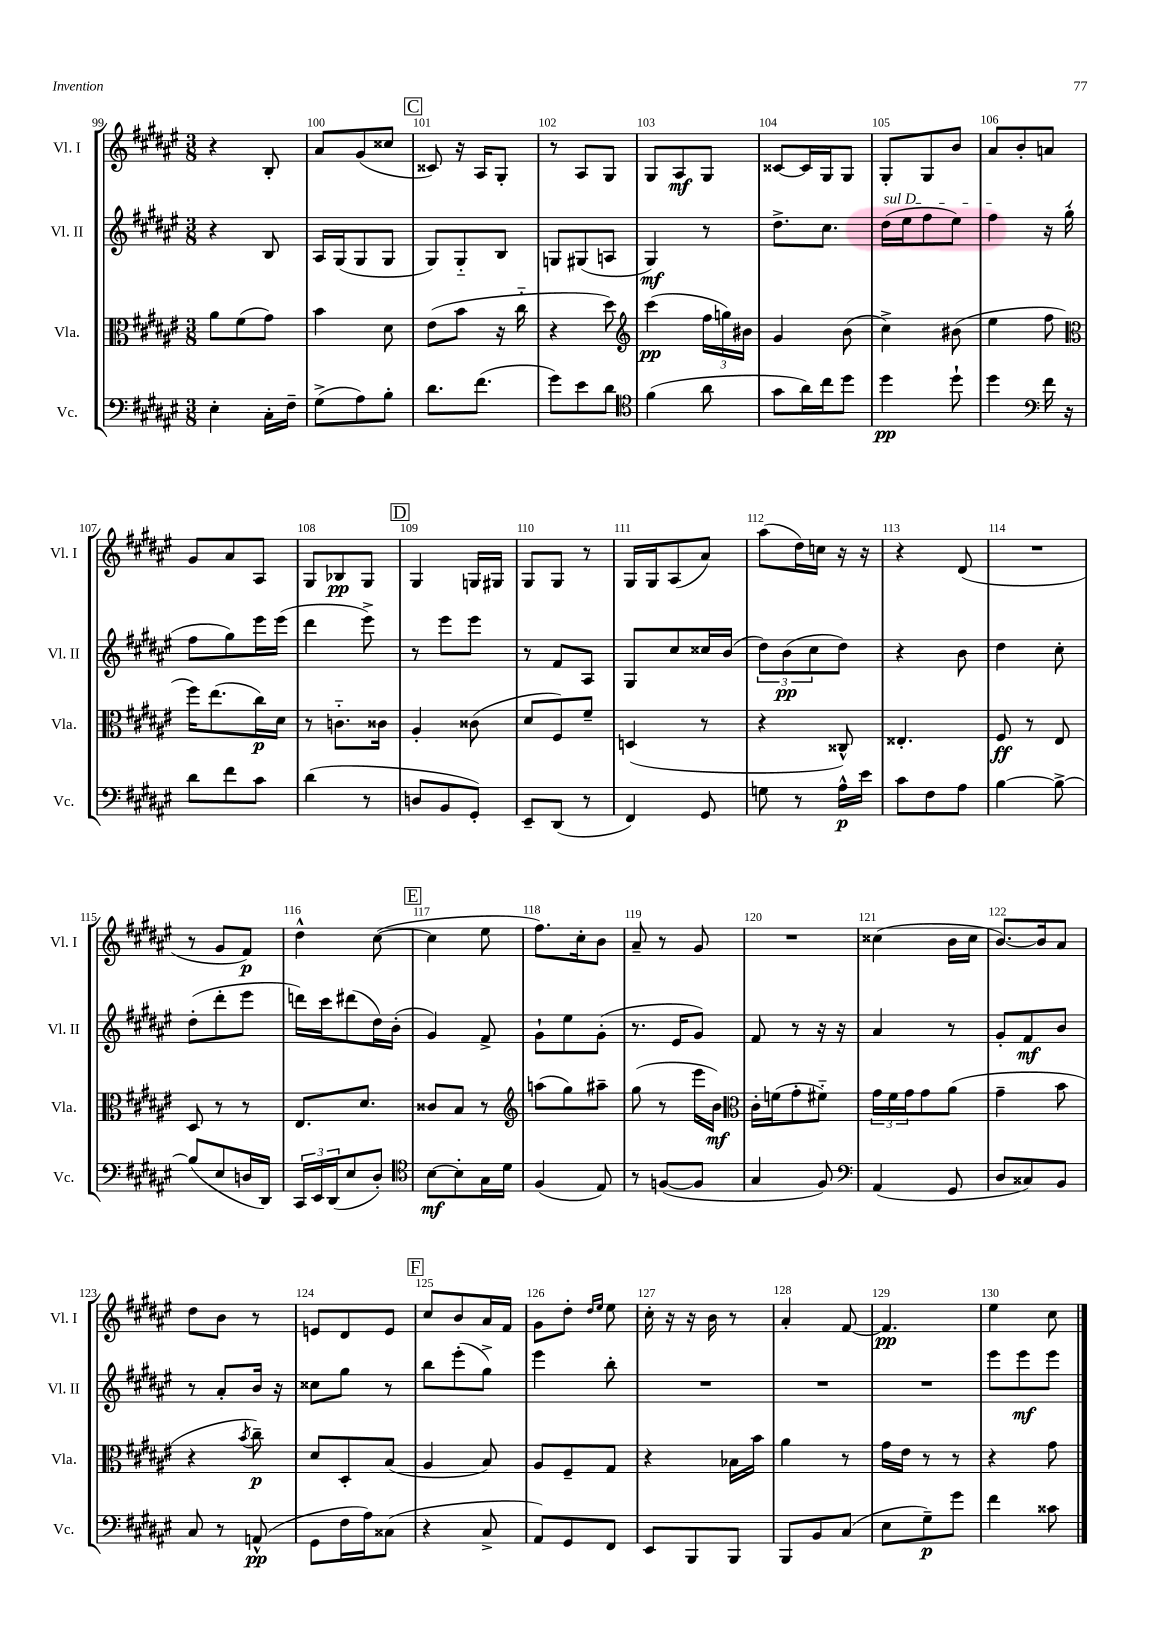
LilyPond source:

<<
\new StaffGroup <<
\new Staff = "s0" \with { instrumentName = "Vl. I" shortInstrumentName = "Vl. I" } {
    \clef treble \key fis \major \numericTimeSignature \time 3/8
    r4 b8-. |
    ais'8 gis'8( cisis''8 |
    \mark \markup { \box "C" } cisis'8) r16 ais16 gis8-. |
    r8 ais8 gis8 |
    gis8 ais8\mf gis8 |
    cisis'8~ cisis'16 gis16 gis8 |
    gis8-. gis8 b'8 |
    ais'8 b'8-. a'8 |
    gis'8 ais'8 ais8 |
    gis8 bes8\pp gis8 |
    \mark \markup { \box "D" } gis4 g16 gis16 |
    gis8 gis8 r8 |
    gis16 gis16 ais8( ais'8) |
    ais''8( dis''16) c''16 r16 r16 |
    r4 dis'8( |
    R4. |
    r8 gis'8 fis'8\p) |
    dis''4-^ cis''8~( |
    \mark \markup { \box "E" } cis''4 eis''8 |
    fis''8.) cis''16-. b'8 |
    ais'8-- r8 gis'8 |
    R4. |
    cisis''4( b'16 cisis''16 |
    b'8.~) b'16 ais'8 |
    dis''8 b'8 r8 |
    e'8 dis'8 e'8 |
    \mark \markup { \box "F" } cis''8 b'8 ais'16 fis'16 |
    gis'8 dis''8-. \grace { dis''16 eis''16 } eis''8 |
    cis''16-. r16 r16 b'16 r8 |
    ais'4-. fis'8~ |
    fis'4.\pp |
    eis''4 cis''8 \bar "|." |
}
\new Staff = "s1" \with { instrumentName = "Vl. II" shortInstrumentName = "Vl. II" } {
    \clef treble \key fis \major \numericTimeSignature \time 3/8
    r4 b8 |
    ais16 gis16( gis8 gis8 |
    \mark \markup { \box "C" } gis8) gis8-_ b8 |
    g8 gis8( a8 |
    gis4\mf) r8 |
    dis''8.-> cis''8. |
    \once \override TextSpanner.bound-details.left.text = \markup { \italic "sul D" } dis''16\startTextSpan( eis''16 fis''8 eis''8) |
    fis''4\stopTextSpan r16 gis''16-.( |
    fis''8 gis''8) eis'''16 eis'''16( |
    dis'''4 eis'''8->) |
    \mark \markup { \box "D" } r8 eis'''8 eis'''8 |
    r8 fis'8 ais8 |
    gis8 cis''8 cisis''16 b'16( |
    \tuplet 3/2 { dis''8) b'8\pp( cis''8 } dis''8) |
    r4 b'8 |
    dis''4 cis''8-. |
    dis''8-.( dis'''8-. eis'''8 |
    d'''16) cis'''16 dis'''8( dis''16) b'16-.( |
    \mark \markup { \box "E" } gis'4) fis'8-> |
    gis'8-! eis''8 gis'8-.( |
    r8. eis'16 gis'8) |
    fis'8 r8 r16 r16 |
    ais'4 r8 |
    gis'8-. fis'8\mf b'8 |
    r8 ais'8-. b'16 r16 |
    cisis''8 gis''8 r8 |
    \mark \markup { \box "F" } b''8 eis'''8-.( gis''8->) |
    eis'''4 b''8-. |
    R4. |
    R4. |
    R4. |
    eis'''8 eis'''8\mf eis'''8 \bar "|." |
}
\new Staff = "s2" \with { instrumentName = "Vla." shortInstrumentName = "Vla." } {
    \clef alto \key fis \major \numericTimeSignature \time 3/8
    ais'8 fis'8( gis'8) |
    b'4 dis'8 |
    \mark \markup { \box "C" } eis'8( b'8 r16 cis''16-_ |
    r4 dis''8) |
    \clef treble cis'''4\pp( \tuplet 3/2 { fis''16 g''16) bis'16 } |
    gis'4 b'8( |
    cis''4->) bis'8( |
    eis''4 fis''8 |
    \clef alto fis''16) eis''8.( cis''16\p) dis'16 |
    r8 c'8.-_ cisis'16 |
    \mark \markup { \box "D" } ais4-. cisis'8( |
    dis'8 fis8) fis'8-- |
    d4( r8 |
    r4 cisis8-^) |
    eisis4.-. |
    fis8\ff r8 eis8 |
    dis8 r8 r8 |
    eis8. dis'8. |
    \mark \markup { \box "E" } cisis'8 b8 r8 |
    \clef treble a''8( gis''8) ais''8-- |
    gis''8( r8 eis'''16 b'16\mf) |
    \clef alto cis'16-. f'16( gis'8-. fis'8-_) |
    \tuplet 3/2 { gis'16 fis'16 gis'16 } gis'8 ais'8( |
    gis'4-- b'8 |
    r4 \acciaccatura { b'8 } cis''8--\p) |
    dis'8 dis8-. b8( |
    \mark \markup { \box "F" } ais4 b8) |
    ais8 fis8-- gis8 |
    r4 bes16 b'16 |
    ais'4 r8 |
    gis'16 eis'16 r8 r8 |
    r4 gis'8 \bar "|." |
}
\new Staff = "s3" \with { instrumentName = "Vc." shortInstrumentName = "Vc." } {
    \clef bass \key fis \major \numericTimeSignature \time 3/8
    eis4-. cis16-. fis16-- |
    gis8->( ais8) b8-. |
    \mark \markup { \box "C" } dis'8. fis'8.( |
    gis'8) eis'8 dis'8 |
    \clef tenor fis'4( ais'8 |
    gis'8 ais'16) cis''16 dis''8 |
    dis''4\pp dis''8-! |
    dis''4 \clef bass fis'16 r16 |
    dis'8 fis'8 cis'8 |
    dis'4( r8 |
    \mark \markup { \box "D" } d8 b,8 gis,8-.) |
    eis,8-- dis,8( r8 |
    fis,4) gis,8 |
    g8 r8 ais16-^\p eis'16 |
    cis'8 fis8 ais8 |
    b4~ b8~-> |
    b8( eis8 d16 dis,16) |
    \tuplet 3/2 { cis,16 eis,16 dis,16( } eis8 dis8-.) |
    \mark \markup { \box "E" } \clef tenor b8~\mf b8-. gis16 dis'16 |
    fis4( eis8) |
    r8 f8~( f8 |
    gis4 fis8) |
    \clef bass ais,4( gis,8 |
    dis8 cisis8) b,8 |
    cis8 r8 a,8-^\pp( |
    gis,8 fis16 ais16) cisis8( |
    \mark \markup { \box "F" } r4 cis8-> |
    ais,8) gis,8 fis,8 |
    eis,8 b,,8 b,,8 |
    b,,8 b,8 cis8( |
    eis8 gis8--\p) gis'8 |
    fis'4 cisis'8 \bar "|." |
}
>>
>>
\layout { \context { \Score currentBarNumber = #99 \override BarNumber.break-visibility = ##(#f #t #t) barNumberVisibility = #all-bar-numbers-visible } }
